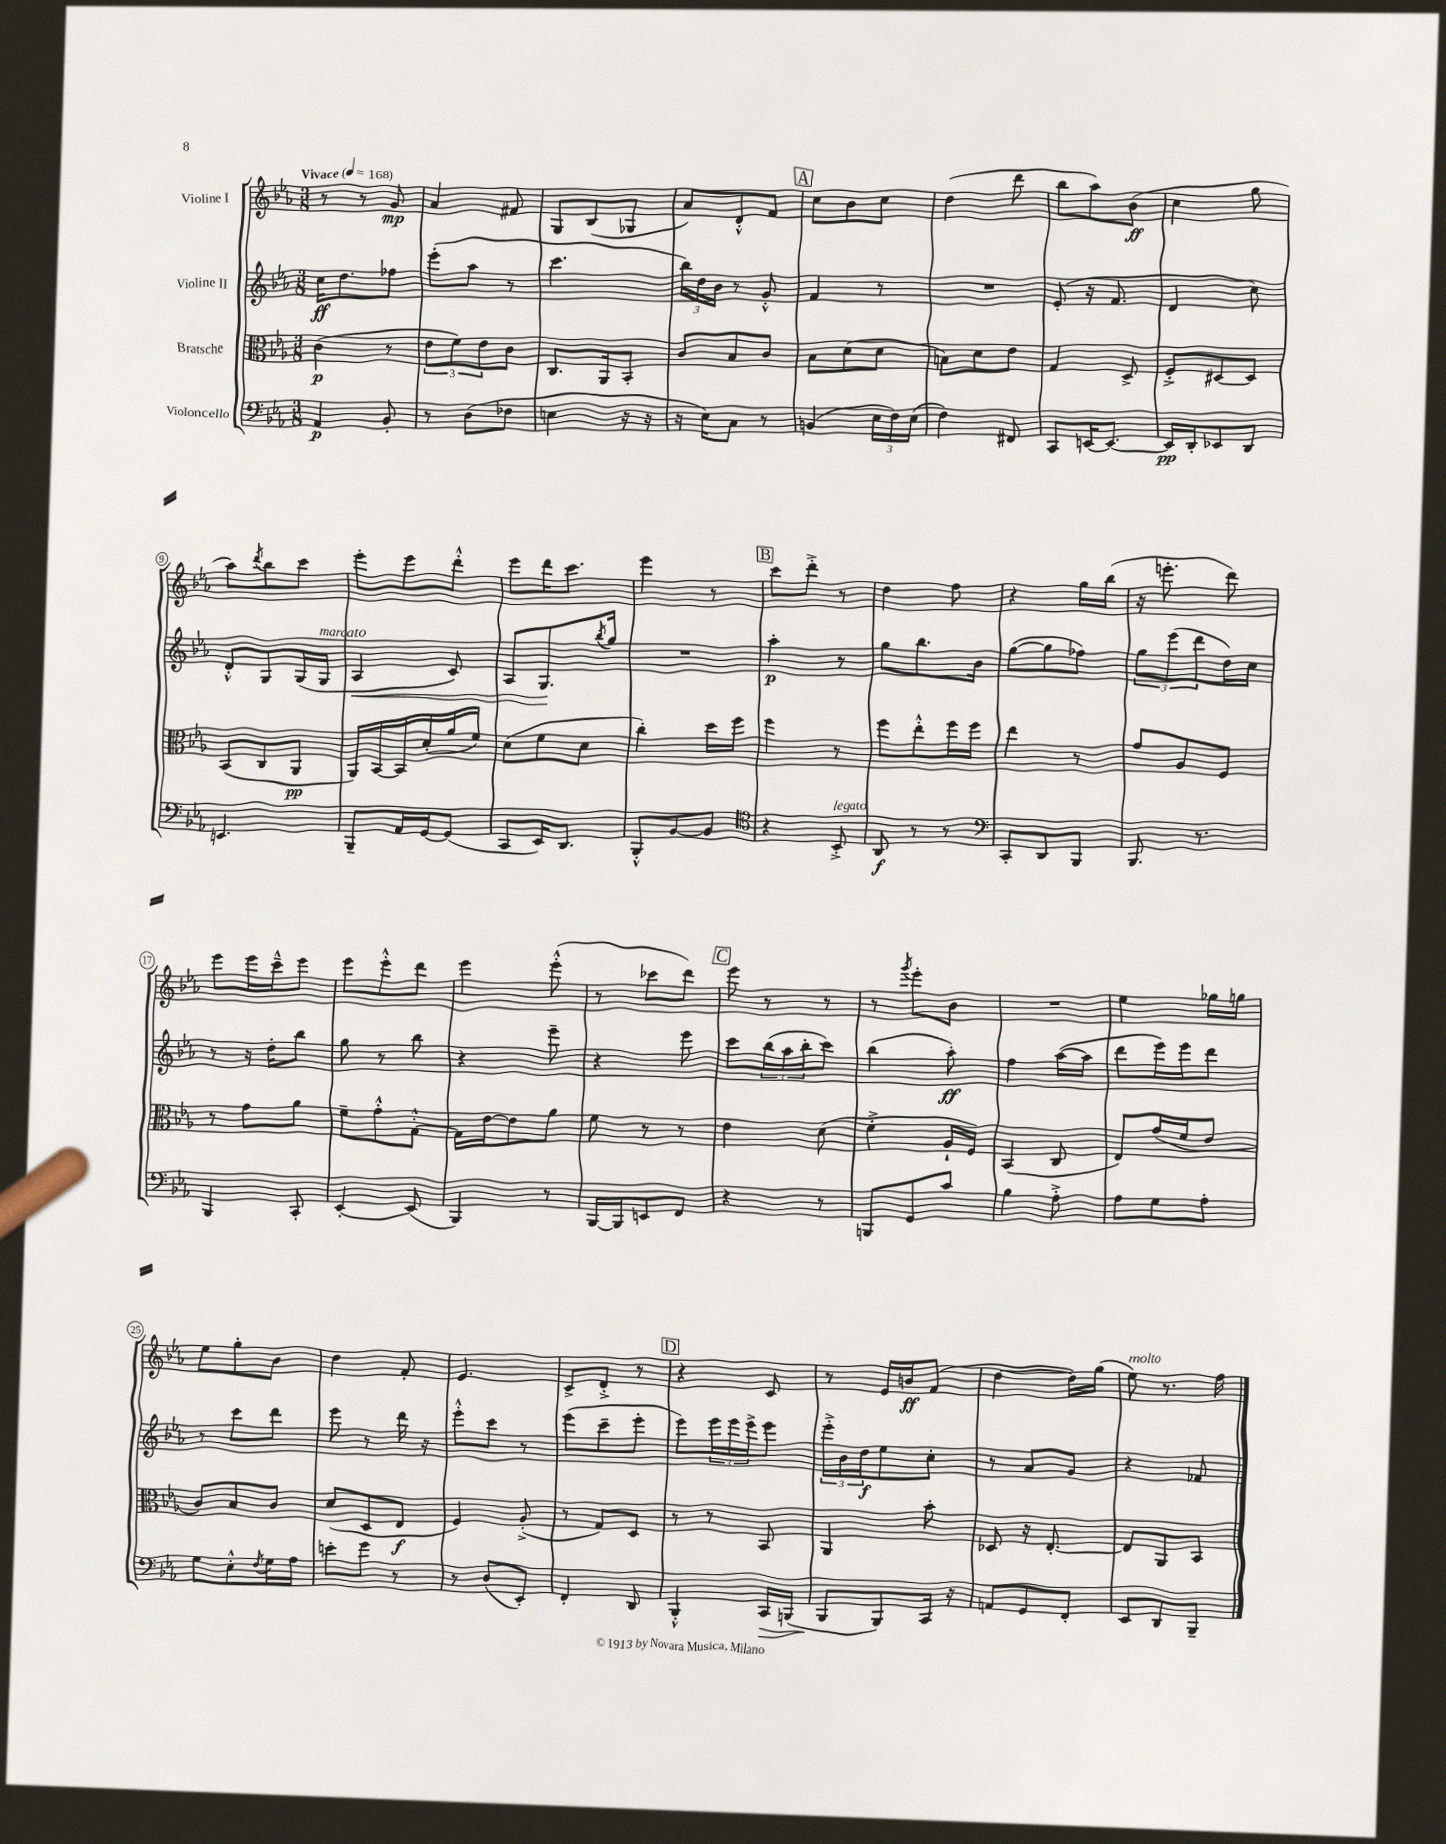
<<
\new StaffGroup <<
\new Staff = "s0" \with { instrumentName = "Violine I" } {
    \clef treble \key ees \major \numericTimeSignature \time 3/8 \tempo "Vivace" 4 = 168
    r8 r8 g'8\mp |
    aes'4 fis'8 |
    g8 bes8( ges8 |
    aes'8) d'8-.-^ f'8 |
    \mark \markup { \box "A" } c''8 bes'8 c''8 |
    d''4( d'''8 |
    bes''8 aes''8) bes'8\ff( |
    c''4 g''8 |
    aes''8) \acciaccatura { d'''8 } bes''8 c'''8 |
    ees'''8-. ees'''8 d'''8-.-^ |
    ees'''8 d'''16 c'''8. |
    ees'''4 r8 |
    \mark \markup { \box "B" } c'''8 d'''8-.-> r8 |
    d''4 f''8 |
    r4 g''16 bes''16( |
    r16 e'''8.-. d'''8) |
    ees'''8 ees'''16 c'''16---^ ees'''8 |
    ees'''8 ees'''8-.-^ d'''8 |
    ees'''4 ees'''8-.-^( |
    r8 ces'''8 d'''8) |
    \mark \markup { \box "C" } ees'''8 r8 r8 |
    r8 \acciaccatura { g'''8 } ees'''8-. bes'8 |
    R4. |
    ees''4 ges''16 g''16 |
    ees''8 g''8-. bes'8 |
    d''4 f'8-. |
    ees'4. |
    c'8-> d'8-.-> r8 |
    \mark \markup { \box "D" } r4 c'8 |
    r8 ees'16 b'16\ff f'8( |
    d''4~ d''16) g''16( |
    ees''8^\markup { \italic "molto" }) r8. f''16 \bar "|." |
}
\new Staff = "s1" \with { instrumentName = "Violine II" } {
    \clef treble \key ees \major \numericTimeSignature \time 3/8
    c''16\ff d''8. fes''8 |
    ees'''8-.( aes''8 r8 |
    c'''4. |
    \tuplet 3/2 { bes''16) d''16 bes'16 } r8 g'8-.-^ |
    \mark \markup { \box "A" } f'4 r8 |
    R4. |
    ees'8-.( r16 f'8. |
    d'4 c''8) |
    d'8-.-^ g8 g16( g16^\markup { \italic "marcato" } |
    aes4\< c'8) |
    aes8 g8.\! \acciaccatura { bes''8 } g''16 |
    R4. |
    \mark \markup { \box "B" } aes''4-.\p r8 |
    g''8 bes''8. bes'16 |
    g''8~( g''8 fes''8) |
    \tuplet 3/2 { g''8 ees'''8( d'''8 } d''16) c''16 |
    r8 r16 d''16-. bes''8 |
    g''8 r8 bes''8 |
    r4 ees'''8-- |
    r4 ees'''8 |
    \mark \markup { \box "C" } c'''8 \tuplet 3/2 { bes''16( aes''16 bes''16-. } c'''8) |
    bes''4( aes''8-.\ff) |
    f''4 aes''16~( aes''16 |
    d'''8 ees'''16) ees'''16 d'''8 |
    r8 c'''8 d'''8 |
    ees'''8 r8 d'''16 r16 |
    ees'''8-.-^ c'''8 r8 |
    ees'''8( c'''8-- ees'''8-. |
    \mark \markup { \box "D" } ees'''8) \tuplet 3/2 { ees'''16 ees'''16 ees'''16-> } ees'''8 |
    \tuplet 3/2 { ees'''16-.-> bes'16 d''16\f } ees''8 c''8-. |
    r8 aes'8 g'8 |
    r4 fes'8 \bar "|." |
}
\new Staff = "s2" \with { instrumentName = "Bratsche" } {
    \clef alto \key ees \major \numericTimeSignature \time 3/8
    c'4\p( r8 |
    \tuplet 3/2 { ees'8 f'8) ees'8 } c'8 |
    c8. aes,16 bes,8-. |
    c'8 bes8 c'8 |
    \mark \markup { \box "A" } bes8 d'8( d'8 |
    b8) d'8 ees'8 |
    g4 d8-> |
    f8-.-> dis8~ dis8 |
    bes,8( c8 aes,8\pp |
    aes,16) bes,16~ bes,16 d'16-.( aes'16 f'16) |
    d'8( f'8 d'8 |
    c''4-.) d''16 f''16 |
    \mark \markup { \box "B" } f''4 r8 |
    f''8 ees''8-.-^ f''16 f''16 |
    ees''4 r8 |
    g'8 aes8 f8 |
    r8 g'8 aes'8 |
    f'8-- g'8-.-^ g8~-.-^ |
    g16 ees'16~ ees'8 aes'8 |
    f'8 r8 r8 |
    \mark \markup { \box "C" } ees'4 d'8( |
    f'4-.-> aes16-! f16) |
    bes,4( c8 |
    ees8) g'16( f'16 ees'8 |
    c'8) bes8 c'8 |
    d'8( d8 ees8\f |
    f4) aes8-.->( |
    r8 g8) d8 |
    \mark \markup { \box "D" } r8 r8 bes,8 |
    aes,4 bes'8-. |
    des8 r16 ees8.~-. |
    ees8 aes,8 bes,8 \bar "|." |
}
\new Staff = "s3" \with { instrumentName = "Violoncello" } {
    \clef bass \key ees \major \numericTimeSignature \time 3/8
    aes,4\p bes,8-. |
    r8 d8( fes8 |
    e4 r16 r16 |
    r16 ees16) c8 r8 |
    \mark \markup { \box "A" } b,4( \tuplet 3/2 { ees16 f16) ees16( } |
    f4) fis,8 |
    c,8 e,16~ e,8.~ |
    e,16\pp d,16-. ees,8 d,8 |
    e,4. |
    bes,,8-- aes,16 g,16~ g,8( |
    c,8 ees,16) d,8. |
    bes,,8-.-^ bes,8~ bes,8 |
    \mark \markup { \box "B" } \clef tenor r4 bes,8-.->^\markup { \italic "legato" } |
    aes,8\f r8 r8 |
    \clef bass c,8-. d,8 bes,,8 |
    bes,,8. r8. |
    bes,,4 c,8-. |
    ees,4~-. ees,8( |
    bes,,4) r8 |
    bes,,16~ bes,,16 e,8 f,8 |
    \mark \markup { \box "C" } r4 r8 |
    b,,8 g,8 c'8 |
    bes4 aes8-.-> |
    aes8 g8 aes8-. |
    g8 ees8-.-^ \acciaccatura { f8 } g16 aes16 |
    e'8-. g'8 r8 |
    r8 d8( ees,8-.) |
    f,4-. d,8 |
    \mark \markup { \box "D" } bes,,4-.-^ c,16\> b,,16( |
    bes,,8\! bes,,8) c,16 r16 |
    a,8 g,8 f,8-. |
    ees,8 d,8 bes,,8-- \bar "|." |
}
>>
>>
\layout { \context { \Score \override BarNumber.stencil = #(make-stencil-circler 0.1 0.3 ly:text-interface::print) } }
